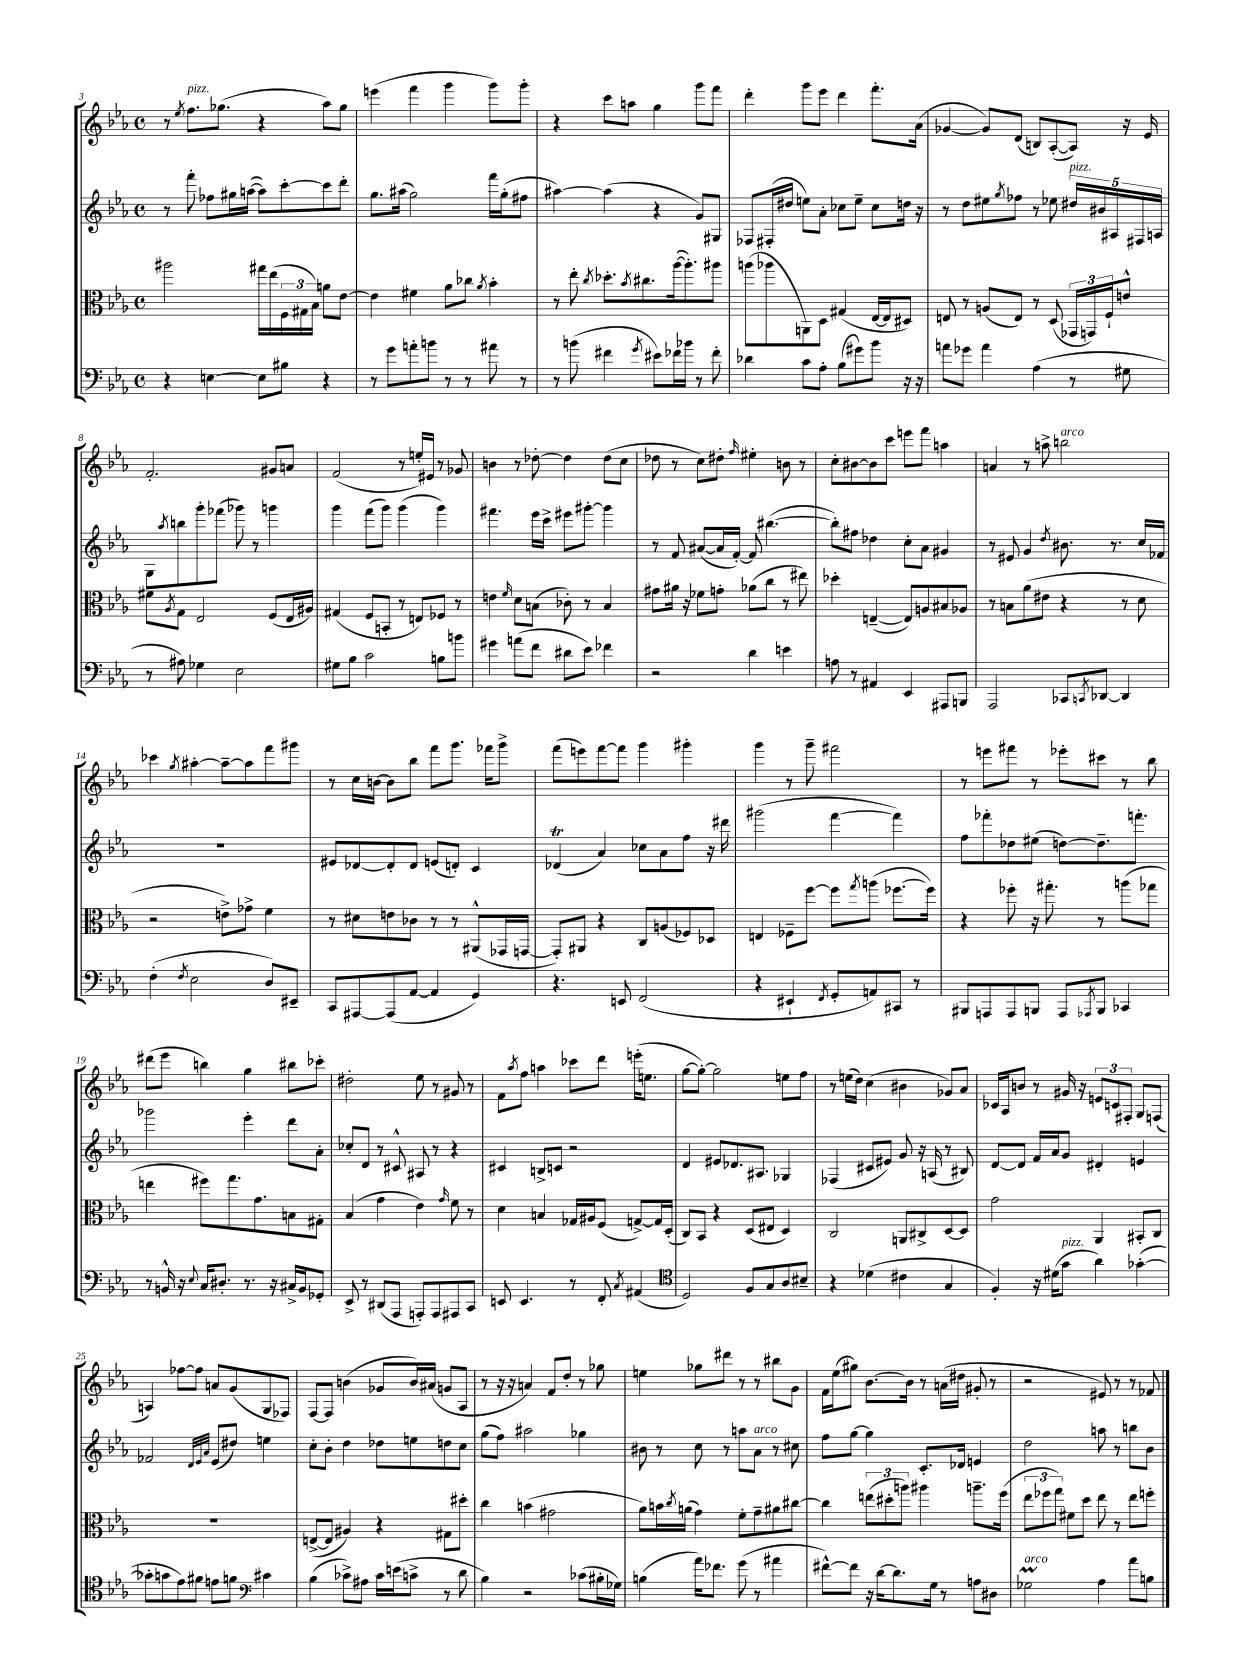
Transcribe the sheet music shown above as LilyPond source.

<<
\new StaffGroup <<
\new Staff = "s0" {
    \clef treble \key ees \major \defaultTimeSignature \time 4/4
    r8 \acciaccatura { ees''8 } f''8.^\markup { \italic "pizz." } ges''8.( r4 aes''8) ges''8 |
    e'''4( f'''4 g'''4 g'''8) g'''8-. |
    r4 c'''8 a''8 g''4 g'''8 f'''8 |
    d'''4-. g'''8 ees'''8 d'''4 f'''8.-. aes'16( |
    ges'4~ ges'8) d'8( b8) aes8~-.( aes8) r16 ees'16 |
    f'2.-. gis'8 a'8 |
    f'2( r8 e''16-.) eis'16 r8 ges'8 |
    b'4 r8 des''8~-. des''4 des''8( c''8 |
    des''8 r8 c''8) dis''8-. \grace { f''16 } eis''4-. b'8 r8 |
    c''8-. bis'8~ bis'8 c'''8 e'''8 f'''8 a''4 |
    a'4 r8 a''8-> b''2^\markup { \italic "arco" } |
    ces'''4 \acciaccatura { g''8 } ais''4~-. ais''8~-- ais''8 f'''8 gis'''8 |
    r8 c''16 b'16~ b'8 bes''8 f'''8 g'''8. fes'''16 g'''8-> |
    f'''8( e'''8) f'''8~ f'''8 g'''4 gis'''4-. |
    g'''4 r8 g'''8-- fis'''2 |
    r8 e'''8 fis'''8 r8 ees'''8-. cis'''8 r8 bes''8 |
    dis'''8( ees'''8 b''4) g''4 bis''8 ces'''8-. |
    dis''2-. ees''8 r8 gis'8 r8 |
    f'8 \acciaccatura { aes''8 } f''8 a''4 ces'''8 d'''8 e'''16-.( e''8. |
    g''8~ g''8~-.) g''2 e''8 f''8 |
    r8 e''16( d''16) c''4( bis'4 ges'8) aes'8 |
    ces'16 aes16 b'8 r8 gis'16 r16 \tuplet 3/2 { e'8 c'8 fis8-. } g8 f8( |
    a4) fes''8~ fes''8 a'8 g'8( g8 fes8) |
    f8~ f8 b'4( ges'8 b'16) ais'16( g'8 aes8 |
    r8 r16 r16 a'4) f'8 d''8-. r8 ges''8 |
    e''4 ges''8 dis'''8 r8 r8 bis''8 g'8 |
    f'16 ees''16( gis''8) bes'8.~ bes'16 r8 a'16( dis''16 gis'8-. r8 |
    r2 eis'8) r8 r8 fes'8 \bar "|." |
}
\new Staff = "s1" {
    \clef treble \key ees \major \defaultTimeSignature \time 4/4
    r8 f'''8-. fes''8 gis''16 a''16~( a''8) c'''8~-. c'''8 d'''8-. |
    g''8. ais''16( g''2) f'''16 g''16-.( fis''8 |
    ais''4~) ais''4( r4 g'8) gis8 |
    fes8 fis16-.( dis''16 e''8) aes'8-. ces''8 e''8-- ces''8 d''16 r16 |
    r8 d''8 eis''8 \acciaccatura { g''8 } fes''8 r8 ees''8 \tuplet 5/4 { dis''16^\markup { \italic "pizz." } bis'16 ais16 fis16 a16 } |
    g8 \acciaccatura { aes''8 } b''8 g'''8-. fes'''8( ges'''8) r8 g'''4 |
    g'''4 f'''8( g'''8) g'''4( g'''4) |
    fis'''4. ees'''16 c'''16-> eis'''8 gis'''8~-. gis'''4 |
    r8 f'8 ais'8~( ais'16 f'16~-.) f'8 bis''4.~( |
    bis''8-.) fis''8 des''4 c''8-. aes'8 gis'4 |
    r8 eis'8 g'4 \acciaccatura { d''8 } bis'8. r8. c''16 fes'16 |
    R1 |
    eis'8 des'8~ des'8-. des'8 e'8( d'8-.) c'4 |
    des'4\trill( aes'4) ces''8 aes'8 f''8 r16 dis'''16 |
    gis'''2( f'''4~ f'''4) |
    f''8 fes'''8-. des''8 eis''8( d''8~) d''8.-- f'''8.-. |
    ges'''2 ees'''4-. d'''8 aes'8-. |
    ces''8-. d'8 r8 cis'8-^ ais8 r8 r4 |
    cis'4 b8-> c'8 r2 |
    d'4 eis'8 des'8. ais8. ges4 |
    fes4( cis'8 eis'8) g'8 r16 a16( r8 bis8) |
    d'8~ d'8 f'16 aes'16 g'8 dis'4-. e'4 |
    fes'2 \grace { d'32 ees'32 aes'32 } ees'8( dis''8) e''4 |
    c''8-. bes'8-. d''4 des''8 e''8 d''8 c''8 |
    g''8( f''8) ais''2 ges''4 |
    bis'8 r8 c''8 r8 a''8 aes'8^\markup { \italic "arco" } r8 cis''8 |
    f''8 g''8~ g''4 c'8.-. des'16 e'4 |
    d''2 a''8 r8 b''8 bes'8 \bar "|." |
}
\new Staff = "s2" {
    \clef alto \key ees \major \defaultTimeSignature \time 4/4
    ais''2 gis''16 ees''16( \tuplet 3/2 { f16 gis16 bes16) } a'8 ees'8~ |
    ees'4 fis'4 aes'8 ces''8 \acciaccatura { aes'8 } bes'4-. |
    r8 ees''8-. \acciaccatura { c''8 } des''8.-. \acciaccatura { bes'8 } cis''8. aes''16~( aes''8.-.) ais''8 |
    a''8( aes''8 a,8) d8 gis4( ees16~ ees16 dis8) |
    e8 r8 a8( e8) r8 d8( \tuplet 3/2 { ges,16 g,16) f16-! } e'8-^ |
    fis'8 \acciaccatura { aes8 } g8 ees2 f8( ees16 ais16) |
    gis4( f8 b,8-. r8 e8) fes8 r8 |
    e'4 \grace { f'16 } d'8 b8( ces'8-.) r8 b4 |
    gis'8 ais'16 r16 fes'8 g'8-. aes'8( c''8 r8 eis''8) |
    des''4-. e4~--( e8) a8 bis8 aes8 |
    r8 b8 aes'8( eis'8 r4 r8 d'8 |
    r2 e'8->) ges'8-> f'4 |
    r8 dis'8 e'8 ces'8 r8 r8 ais,8-^( ges,16 g,16~ |
    g,8-.) ais,8 r4 c8 a8( fes8) des8 |
    e4 fes8-- f''8~ f''8 \acciaccatura { g''8 } a''8( fes''8.~ fes''16) |
    r4 fes''8-. r16 gis''8.-. r8 a''8( ges''8 |
    e''4 fis''8) g''8. g'8. b8 gis8-. |
    bes4( g'4 ees'4) \grace { g'16 } f'8 r8 |
    d'4 b4 ges16 ais16 f8( g8~->) g16 d16-.( |
    c8) bes,8 r4 d8( eis8 d4) |
    c2 a,8 cis8-> d8~ d8 |
    g'2 aes,4 bis,8-. c8 |
    R1 |
    e8~->( e8 ais4) r4 gis8 dis''8-. |
    c''4 b'4( gis'2 |
    aes'8) b'16 \acciaccatura { c''8 } a'16( g'4) f'8-. g'8-- ais'8 cis''8~ |
    cis''4 \tuplet 3/2 { e''8( dis''8-. a''8) } ais''4 a''8.-- f''16( |
    \tuplet 3/2 { ees''8 fes''8 g''8) } fis'8 d''8 ees''8 r8 ees''8 f''8-. \bar "|." |
}
\new Staff = "s3" {
    \clef bass \key ees \major \defaultTimeSignature \time 4/4
    r4 e4~ e8 bis8 r4 |
    r8 g'8 a'8-. b'8 r8 r8 ais'8 r8 |
    r8 b'8( fis'4 \acciaccatura { g'8 } eis'8) fes'16 bes'16 r8 fes'8-. |
    des'4 c'8 aes8-. bes8( gis'8) bes'8 r16 r16 |
    a'8 ges'8 a'4 aes4( r8 gis8 |
    r8 ais8) ges4 ees2 |
    gis8 bes8 c'2 b8 b'8 |
    gis'4 a'8( f'8 dis'8 ees'8) fes'4 |
    r2 d'4 e'4 |
    a8 r8 ais,4 ees,4 ais,,8 b,,8 |
    aes,,2 ces,8 \acciaccatura { c,8 } des,8~ des,4 |
    f4-.( \acciaccatura { f8 } ees2 d8) eis,8-- |
    c,8 ais,,8~ ais,,8( aes,8~ aes,4 g,4) |
    r4. e,8 f,2( |
    r4 eis,4-! \acciaccatura { f,8 } g,8-. a,8) cis,8 r8 |
    bis,,8 a,,8 a,,8 b,,8 a,,8 \acciaccatura { aes,,8 } b,,8 ces,4 |
    r8 b,16-^ r16 \appoggiatura { ees8 } c16 dis8.-. r8. r16 cis16-> b,16 ges,8-. |
    ees,8-> r8 dis,8( aes,,8 a,,8-.) a,,8 ais,,8 c,8 |
    e,8 e,4. r8 f,8-. \acciaccatura { c8 } ais,4( |
    \clef tenor d2) f8 g8 aes8 bis8-- |
    r4 des'4( cis'4 g4 |
    f4-.) r16 dis'16( g'8^\markup { \italic "pizz." } aes'4) ges'4~-.( |
    ges'8-. g'8 ees'8) fis'8 e'8 f'8 \clef bass cis'4 |
    bes4( ces'8->) ais8 ces'16 e'16( c'8-> r8 d'8 |
    bes4) r2 ces'8( bis16-. ges16) |
    b4( aes'16) fes'8. g'8( r8 ais'4 |
    fis'8~-^) fis'8 r16 d'16~ d'8. g16 r8 a8 dis8 |
    ges2\prall^\markup { \italic "arco" } aes4 aes'8 b8 \bar "|." |
}
>>
>>
\layout { \context { \Score currentBarNumber = #3 } }
